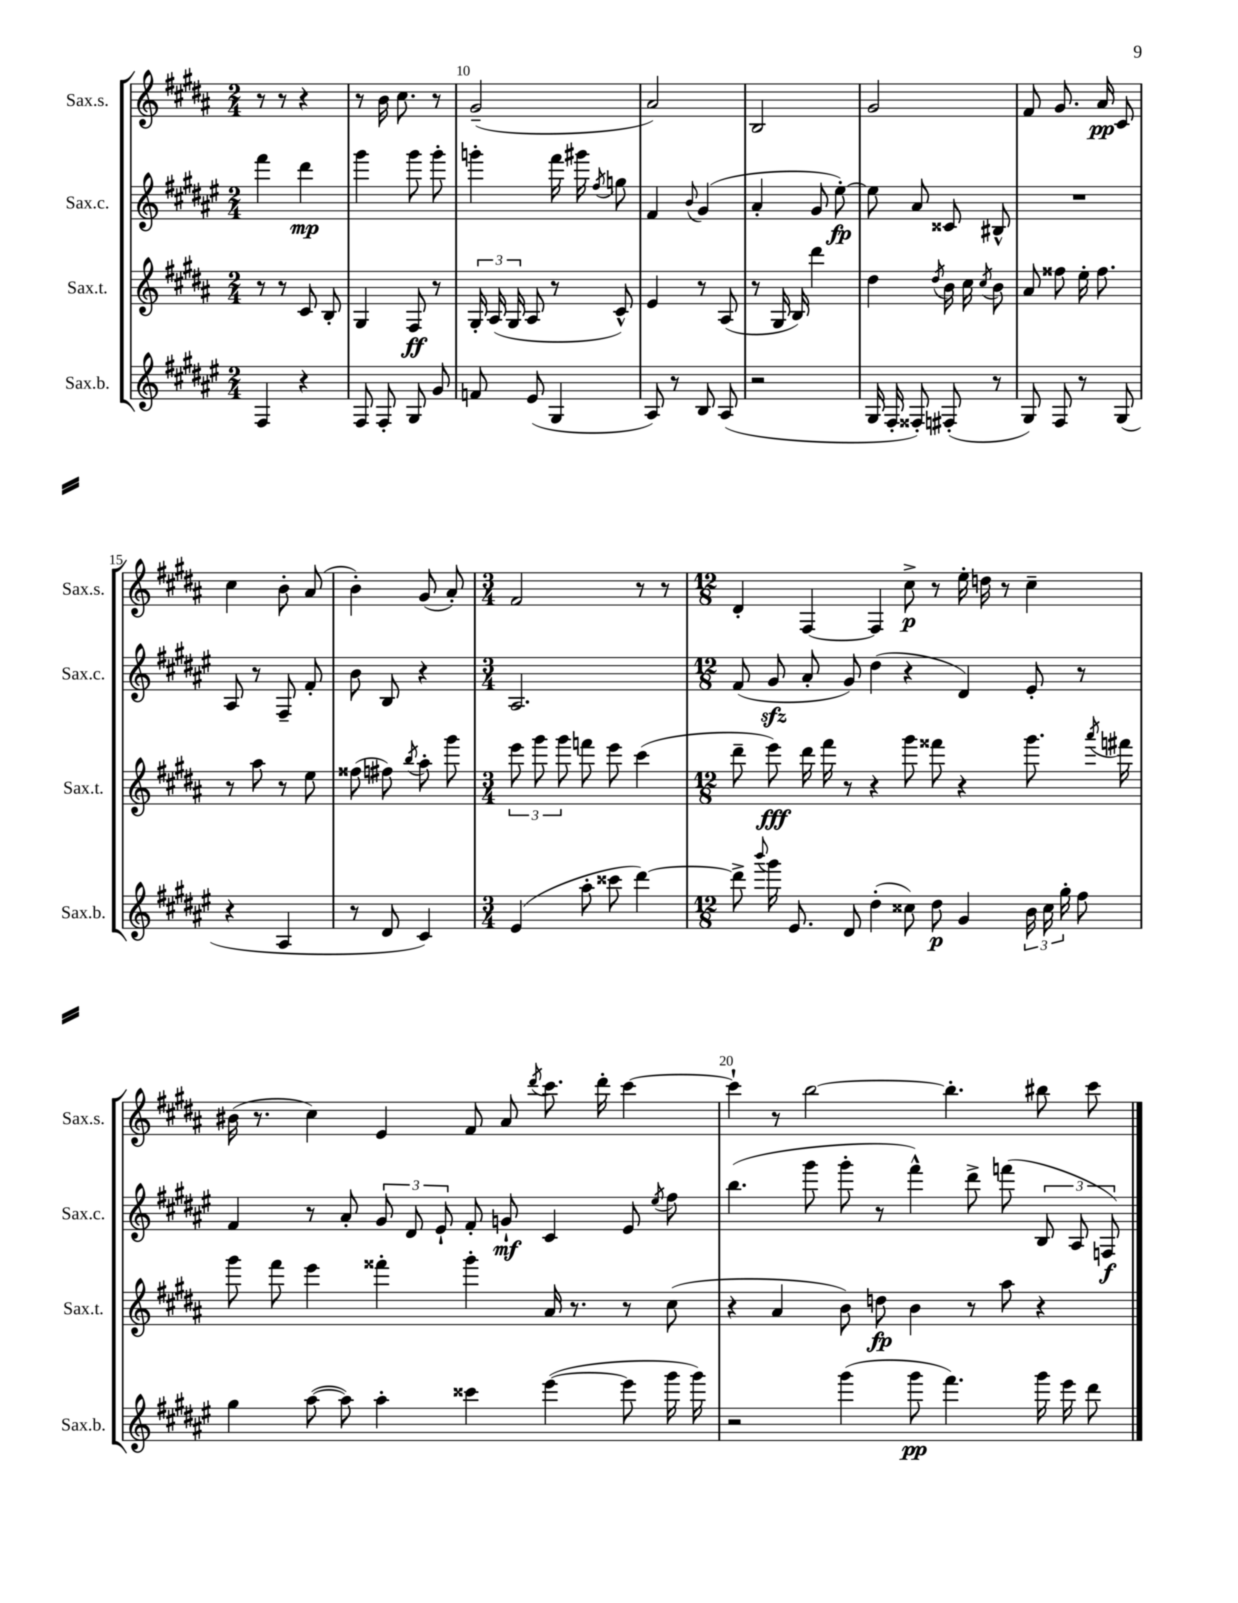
<<
\new StaffGroup <<
\new Staff = "s0" \with { instrumentName = "Sax.s." shortInstrumentName = "Sax.s." } {
    \clef treble \key b \major \numericTimeSignature \time 2/4
    \autoBeamOff r8 r8 r4 |
    r8 b'16 cis''8. r8 |
    gis'2--( |
    ais'2) |
    b2 |
    gis'2 |
    fis'8 gis'8. ais'16\pp cis'8 |
    cis''4 b'8-. ais'8( |
    b'4-.) gis'8( ais'8-.) |
    \numericTimeSignature \time 3/4 fis'2 r8 r8 |
    \numericTimeSignature \time 12/8 dis'4-. fis4~ fis4 cis''8->\p r8 e''16-. d''16 r8 cis''4-- |
    bis'16( r8. cis''4) e'4 fis'8 ais'8 \acciaccatura { dis'''8 } cis'''8. dis'''16-. cis'''4~ |
    cis'''4-! r8 b''2~ b''4.-. bis''8 cis'''8 \bar "|." |
}
\new Staff = "s1" \with { instrumentName = "Sax.c." shortInstrumentName = "Sax.c." } {
    \clef treble \key fis \major \numericTimeSignature \time 2/4
    \autoBeamOff fis'''4 dis'''4\mp |
    gis'''4 gis'''8 gis'''8-. |
    g'''4-. fis'''16 gis'''16 \acciaccatura { fis''8 } g''8 |
    fis'4 \appoggiatura { b'8 } gis'4( |
    ais'4-. gis'8 eis''8~-.\fp) |
    eis''8 ais'8 cisis'8 bis8-^ |
    R2 |
    ais8 r8 fis8-- fis'8-. |
    b'8 b8 r4 |
    \numericTimeSignature \time 3/4 ais2. |
    \numericTimeSignature \time 12/8 fis'8( gis'8\sfz ais'8-. gis'8) dis''4( r4 dis'4) eis'8-. r8 |
    fis'4 r8 ais'8-. \tuplet 3/2 { gis'8 dis'8 eis'8-! } fis'8-. g'8-!\mf cis'4 eis'8 \acciaccatura { eis''8 } fis''8 |
    b''4.( gis'''8 gis'''8-. r8 fis'''4-^) dis'''8-> f'''8( \tuplet 3/2 { b8 ais8 f8\f) } \bar "|." |
}
\new Staff = "s2" \with { instrumentName = "Sax.t." shortInstrumentName = "Sax.t." } {
    \clef treble \key b \major \numericTimeSignature \time 2/4
    \autoBeamOff r8 r8 cis'8 b8-. |
    gis4 fis8\ff r8 |
    \tuplet 3/2 { gis16-. ais16( gis16 } ais8 r8 cis'8-^) |
    e'4 r8 ais8( |
    r8 gis16 b16) dis'''4 |
    dis''4 \acciaccatura { dis''8 } b'16 cis''16 \acciaccatura { cis''8 } b'8 |
    ais'8 fisis''8 e''16-. fisis''8. |
    r8 ais''8 r8 e''8 |
    fisis''8( fis''8) \acciaccatura { b''8 } ais''8-. gis'''8 |
    \numericTimeSignature \time 3/4 \tuplet 3/2 { e'''8 gis'''8 gis'''8 } f'''8 e'''8 cis'''4( |
    \numericTimeSignature \time 12/8 dis'''8-- e'''8\fff) dis'''16 fis'''16 r8 r4 gis'''8 fisis'''8 r4 gis'''8. \acciaccatura { ais'''8 } fis'''16 |
    gis'''8 fis'''8 e'''4 fisis'''4-. gis'''4-. ais'16 r8. r8 cis''8( |
    r4 ais'4 b'8) d''8\fp b'4 r8 ais''8 r4 \bar "|." |
}
\new Staff = "s3" \with { instrumentName = "Sax.b." shortInstrumentName = "Sax.b." } {
    \clef treble \key fis \major \numericTimeSignature \time 2/4
    \autoBeamOff fis4 r4 |
    fis8 fis8-. gis8 gis'8 |
    f'8 eis'8( gis4 |
    ais8) r8 b8 ais8( |
    r2 |
    gis16 fis16-. fisis8-.) fis8-.( r8 |
    gis8) fis8 r8 gis8( |
    r4 ais4 |
    r8 dis'8 cis'4) |
    \numericTimeSignature \time 3/4 eis'4( ais''8-. cisis'''8 dis'''4~) |
    \numericTimeSignature \time 12/8 dis'''8-> \appoggiatura { b'''8 } gis'''16 eis'8. dis'8 dis''4-.( cisis''8) dis''8\p gis'4 \tuplet 3/2 { b'16 cisis''16 gis''16-. } fis''8 |
    gis''4 ais''8~( ais''8) ais''4-. cisis'''4 eis'''4~( eis'''8 gis'''16 gis'''16) |
    r2 gis'''4( gis'''8\pp fis'''4.) gis'''16 eis'''16 dis'''8 \bar "|." |
}
>>
>>
\layout { \context { \Score currentBarNumber = #8 \override BarNumber.break-visibility = ##(#f #t #t) barNumberVisibility = #(every-nth-bar-number-visible 5) } }
